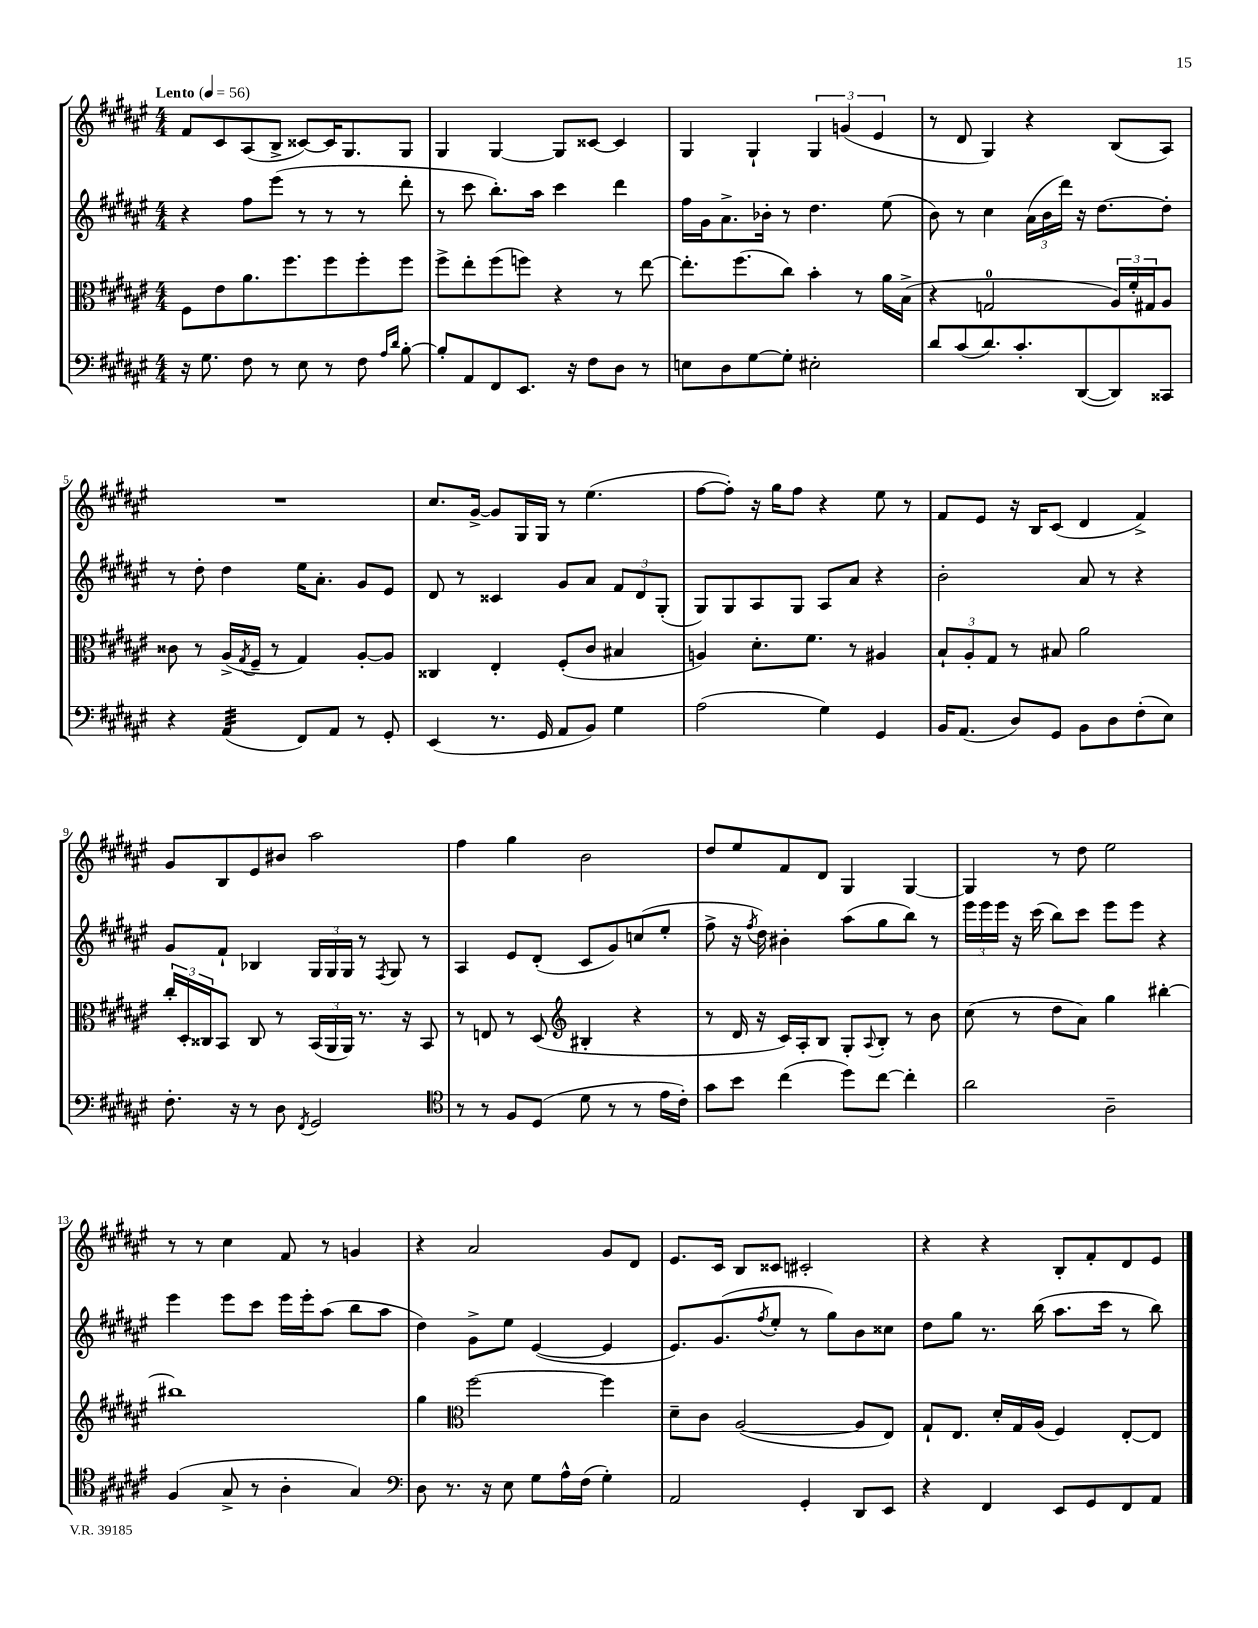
<<
\new StaffGroup <<
\new Staff = "s0" {
    \clef treble \key fis \major \numericTimeSignature \time 4/4 \tempo "Lento" 4 = 56
    fis'8 cis'8 ais8( b8-> cisis'8~) cisis'16 gis8. gis8 |
    gis4 gis4~ gis8 cisis'8~ cisis'4 |
    gis4 gis4-! \tuplet 3/2 { gis4 g'4( eis'4 } |
    r8 dis'8 gis4) r4 b8( ais8) |
    R1 |
    cis''8. gis'16~-> gis'8 gis16 gis16 r8 eis''4.( |
    fis''8~ fis''8-.) r16 gis''16 fis''8 r4 eis''8 r8 |
    fis'8 eis'8 r16 b16 cis'8( dis'4 fis'4->) |
    gis'8 b8 eis'8 bis'8 ais''2 |
    fis''4 gis''4 b'2 |
    dis''8 eis''8 fis'8 dis'8 gis4 gis4~ |
    gis4 r8 dis''8 eis''2 |
    r8 r8 cis''4 fis'8 r8 g'4 |
    r4 ais'2 gis'8 dis'8 |
    eis'8. cis'16 b8 cisis'8 cis'2-. |
    r4 r4 b8-. fis'8-. dis'8 eis'8 \bar "|." |
}
\new Staff = "s1" {
    \clef treble \key fis \major \numericTimeSignature \time 4/4
    r4 fis''8 eis'''8( r8 r8 r8 dis'''8-. |
    r8 cis'''8 b''8.-.) ais''16 cis'''4 dis'''4 |
    fis''16 gis'16 ais'8.-> bes'16-. r8 dis''4. eis''8( |
    b'8) r8 cis''4 \tuplet 3/2 { ais'16( b'16 dis'''16) } r16 dis''8.~ dis''8-. |
    r8 dis''8-. dis''4 eis''16 ais'8.-. gis'8 eis'8 |
    dis'8 r8 cisis'4 gis'8 ais'8 \tuplet 3/2 { fis'8 dis'8 gis8-.( } |
    gis8) gis8 ais8 gis8 ais8 ais'8 r4 |
    b'2-. ais'8 r8 r4 |
    gis'8 fis'8-! bes4 \tuplet 3/2 { gis16 gis16 gis16 } r8 \acciaccatura { fis8 } gis8 r8 |
    ais4 eis'8 dis'8-.( cis'8 gis'8) c''8( eis''8-. |
    fis''8-> r16 \acciaccatura { fis''8 } dis''16) bis'4-. ais''8( gis''8 b''8) r8 |
    \tuplet 3/2 { eis'''16 eis'''16 eis'''16 } r16 cis'''16( b''8) cis'''8 eis'''8 eis'''8 r4 |
    eis'''4 eis'''8 cis'''8 eis'''16 eis'''16-. ais''8( b''8 ais''8 |
    dis''4) gis'8-> eis''8 eis'4~( eis'4 |
    eis'8.) gis'8.( \acciaccatura { fis''8 } eis''8-. r8 gis''8) b'8 cisis''8 |
    dis''8 gis''8 r8. b''16( ais''8. cis'''16 r8 b''8) \bar "|." |
}
\new Staff = "s2" {
    \clef alto \key fis \major \numericTimeSignature \time 4/4
    fis8 eis'8 ais'8. fis''8. fis''8 fis''8-. fis''8 |
    fis''8-> eis''8-. fis''8( f''8) r4 r8 eis''8~ |
    eis''8.-. fis''8.( cis''8) b'4-. r8 ais'16 b16->( |
    r4 g2-0 \tuplet 3/2 { ais16) fis'16-. gis16 } ais8 |
    cisis'8 r8 ais16->( \acciaccatura { gis8 } fis16-- r8 gis4) ais8~-. ais8 |
    cisis4 eis4-. fis8-.( cis'8 bis4 |
    a4) dis'8.-. fis'8. r8 ais4 |
    \tuplet 3/2 { b8-! ais8-. gis8 } r8 bis8 ais'2 |
    \tuplet 3/2 { cis''16-. dis16-. cisis16 } b,8 cisis8 r8 \tuplet 3/2 { b,16( ais,16 ais,16) } r8. r16 b,8 |
    r8 e8 r8 dis8( \clef treble bis4-. r4 |
    r8 dis'16 r16 cis'16) ais16-. b8 gis8-. \appoggiatura { ais8 } b8-. r8 b'8 |
    cis''8( r8 dis''8 ais'8) gis''4 bis''4~-. |
    bis''1 |
    gis''4 \clef alto fis''2~ fis''4 |
    dis'8-- cis'8 ais2~( ais8 eis8) |
    gis8-! eis8. dis'16-. gis16 ais16( fis4) eis8~-. eis8 \bar "|." |
}
\new Staff = "s3" {
    \clef bass \key fis \major \numericTimeSignature \time 4/4
    r16 gis8. fis8 r8 eis8 r8 fis8 \grace { ais16 dis'16 } b8~-. |
    b8-. ais,8 fis,8 eis,8. r16 fis8 dis8 r8 |
    e8 dis8 gis8~ gis8-. eis2-. |
    dis'8 cis'8( dis'8.) cis'8.-. dis,8~( dis,8) cisis,8 |
    r4 ais,4:32( fis,8) ais,8 r8 gis,8-. |
    eis,4( r8. gis,16 ais,8 b,8) gis4 |
    ais2( gis4) gis,4 |
    b,16 ais,8.( dis8) gis,8 b,8 dis8 fis8-.( eis8) |
    fis8.-. r16 r8 dis8 \acciaccatura { fis,8 } gis,2 |
    \clef tenor r8 r8 fis8 dis8( dis'8 r8 r8 eis'16 cis'16-.) |
    gis'8 b'8 cis''4( dis''8) cis''8~ cis''4-. |
    ais'2 ais2-- |
    fis4( gis8-> r8 ais4-. gis4) |
    \clef bass dis8 r8. r16 eis8 gis8 ais16-^ fis16( gis4-.) |
    ais,2 gis,4-. dis,8 eis,8 |
    r4 fis,4 eis,8 gis,8 fis,8 ais,8 \bar "|." |
}
>>
>>
